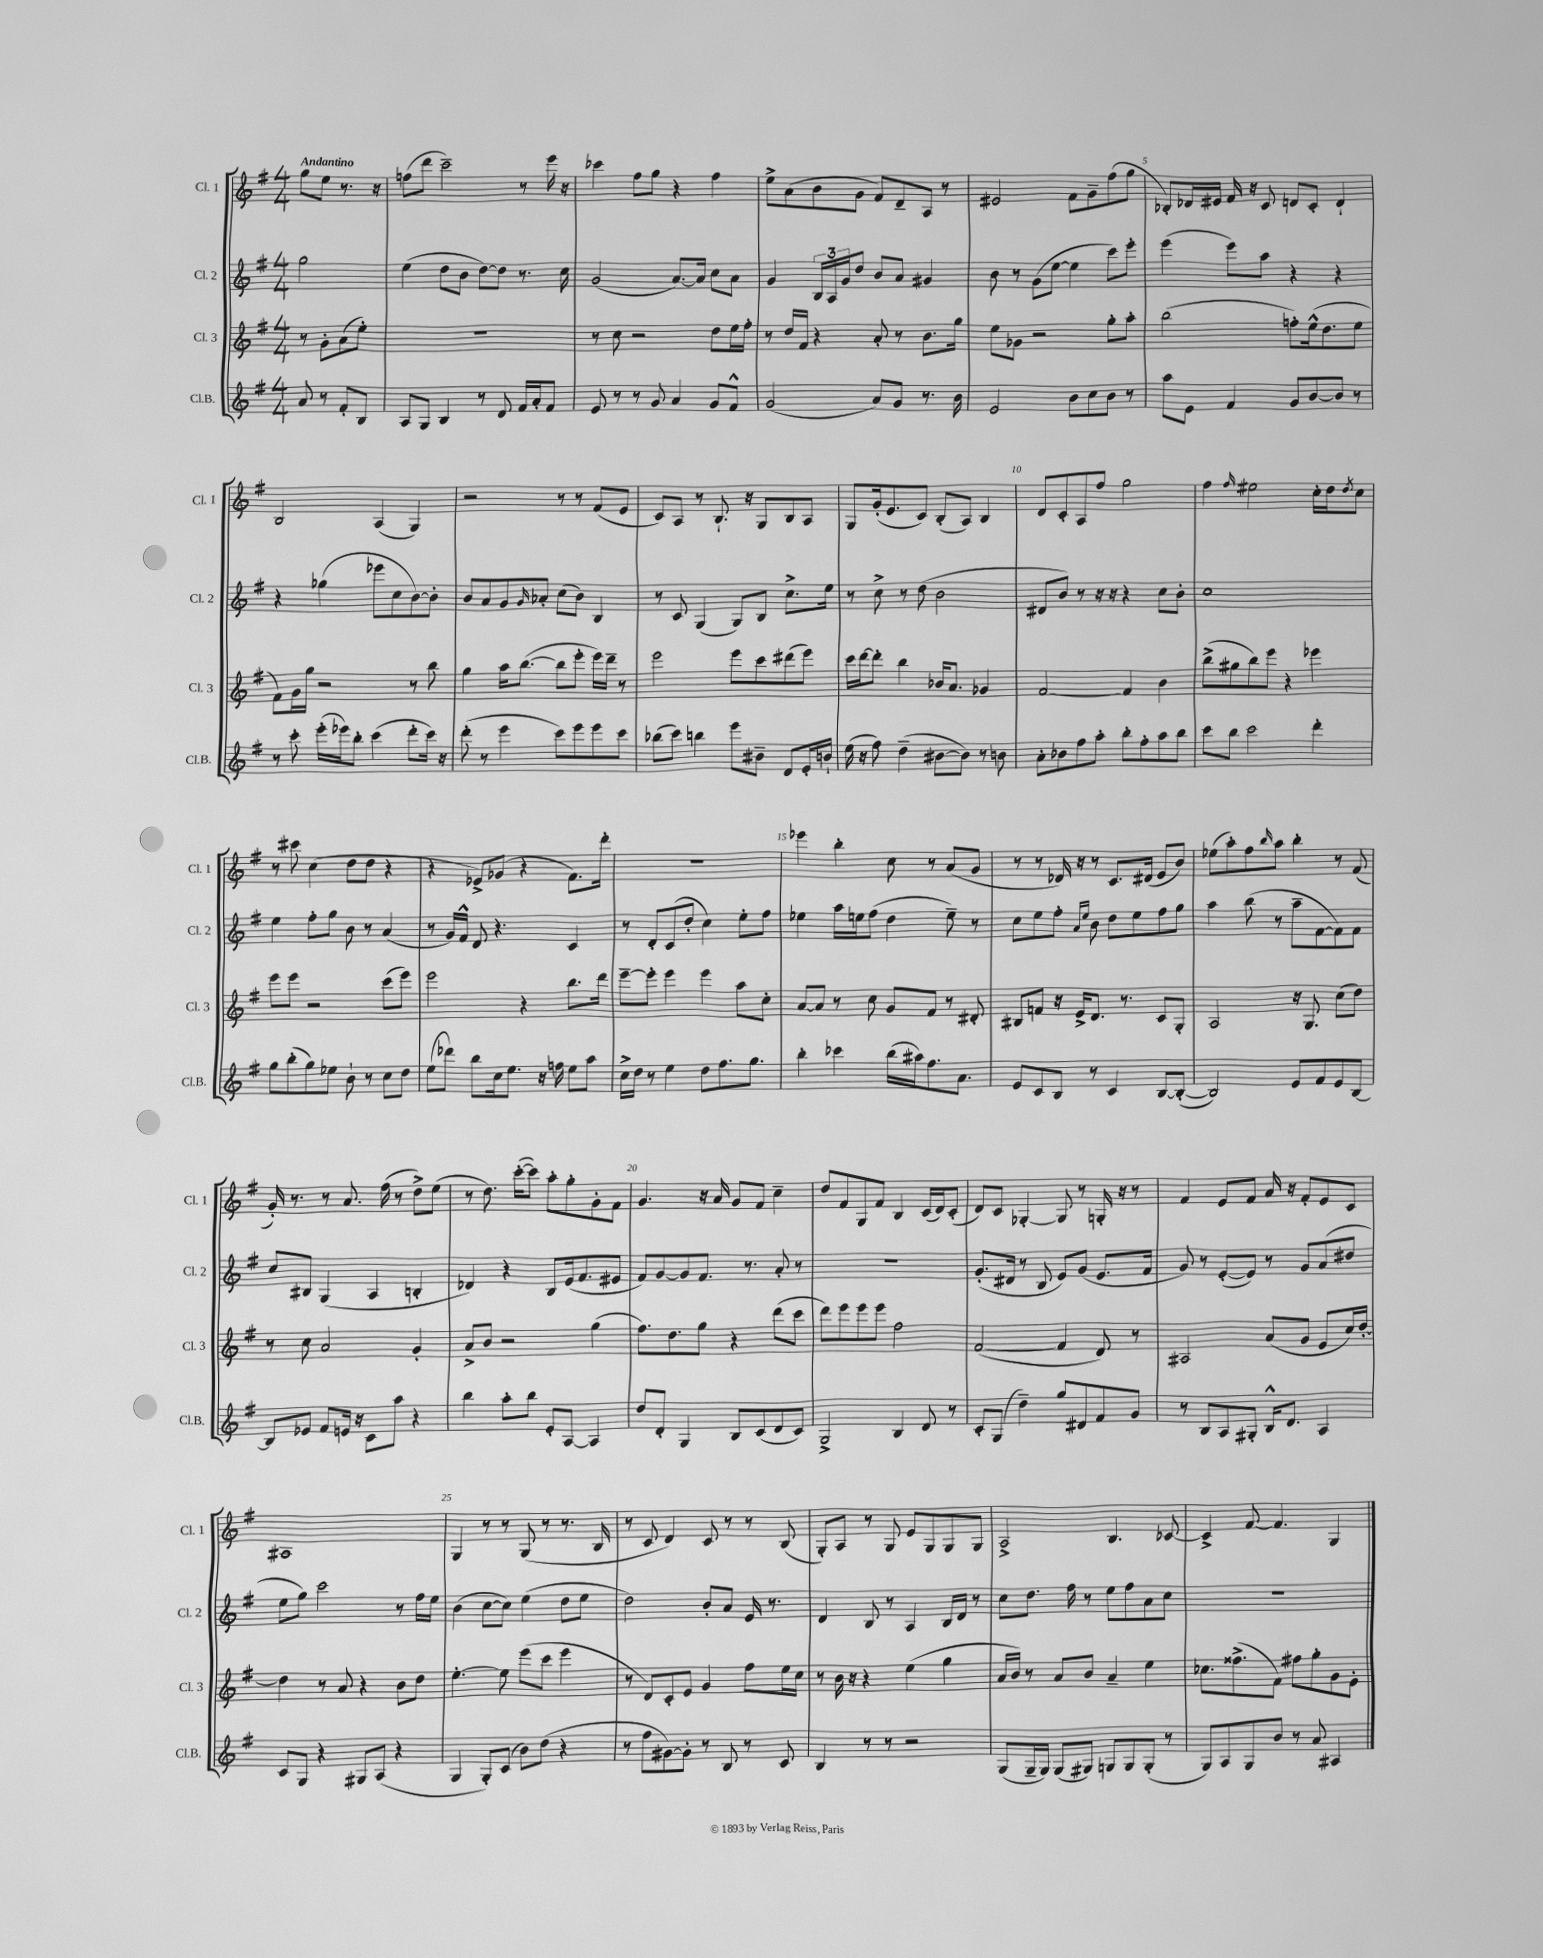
<<
\new StaffGroup <<
\new Staff = "s0" \with { instrumentName = "Cl. 1" shortInstrumentName = "Cl. 1" } {
    \clef treble \key g \major \numericTimeSignature \time 4/4 \partial 2 \tempo "Andantino"
    g''8 e''8 r8. r16 |
    f''8( d'''8 c'''2--) r8 e'''16 r16 |
    ces'''4 fis''8 g''8 r4 fis''4 |
    e''8-> a'8( b'8 g'8 fis'8) d'8-- a8 r8 |
    eis'2 fis'8 g'8-- fis''8( g''8 |
    bes8-.) des'16 eis'16 fis'16 r16 c'8 d'8 c'8-. d'4-! |
    b2 a4( g4) |
    r2 r8 r8 fis'8( e'8 |
    c'8) a8 r8 b8.-! r16 g8 b8 a8 |
    g8 g'16-.( e'8. c'8) b8-.( a8) b4 |
    d'8 c'8-. a8 fis''8 g''2 |
    fis''4 \grace { fis''16 } eis''2 c''16-. d''16 \acciaccatura { d''8 } c''8 |
    r8 cis'''8 c''4( d''8 d''8 r4 |
    r4 ees'8->) ges'8( r4 fis'8.) d'''16-. |
    R1 |
    ees'''4 b''4-. c''8 r8 a'8( g'8 |
    r8 r8 des'16) r16 r8 c'8. dis'16( e'8 b'8) |
    ees''8( a''8-.) fis''8 \grace { b''16 } a''8 b''4-. r8 fis'8( |
    g'16-.) r8. r8 a'8. fis''16( r8 d''8->) e''8( |
    r8 d''8.) c'''16~-.( c'''8) a''8-. g''8-. g'8-. fis'8 |
    g'4. r16 a'16 g'8 fis'8 c''4-- |
    d''8 fis'8 g8 fis'8 b4 c'16( d'16) c'8-.( |
    d'8) c'8 ges4~-. ges8 r8 g16-. r16 r8 |
    fis'4 e'8 fis'8 a'16 r16 fis'8-. e'8 c'8 |
    ais1 |
    g4 r8 r8 g8( r8 r8. b16 |
    r8 c'8 d'4) c'8 r8 r8 b8( |
    g8-.) a8 r8 g8 e'8 g8 g8 g8 |
    a2-> b4. ces'8~ |
    ces'4-> fis'8~ fis'4. g4 \bar "|." |
}
\new Staff = "s1" \with { instrumentName = "Cl. 2" shortInstrumentName = "Cl. 2" } {
    \clef treble \key g \major \numericTimeSignature \time 4/4 \partial 2
    g''2 |
    e''4( d''8 b'8 d''8~) d''8 r8. c''16 |
    g'2( a'8.~) a'16 c''8 a'8 |
    g'4 \tuplet 3/2 { b16 a16 g'16 } d''8 b'8 a'8 gis'4 |
    b'8 r8 g'8( e''8~ e''4 c'''8) e'''8-. |
    e'''4( e'''8) a''8 r4 r4 |
    r4 ges''4( ees'''8 c''8 b'8~) b'8-. |
    b'8 a'8 g'8 \grace { g'16 } aes'8-. c''8( b'8) b4 |
    r8 c'8 g4( g8) b8 c''8.-> e''16 |
    r8 c''8-> r8 d''8( b'2 |
    dis'8 b'8) r8 r16 r16 r4 c''8 b'8-. |
    c''1 |
    e''4 fis''8-. g''8 b'8 r8 a'4( |
    r8 g'16) fis'16-^ d'8 r4. c'4 |
    r8 d'8-. c'8( d''8-. c''4) e''8-. fis''8 |
    ees''4 a''16 e''16 fis''8( d''4 e''8--) r8 |
    c''8 e''8 fis''8-. \grace { a'16 e''16 } b'8 d''8 e''8 fis''8 g''8 |
    a''4 b''8( r8 a''8-- fis'8~ fis'8) fis'8 |
    c''8 bis8 g4( a4 b4-. |
    des'4) r4 b8 e'16( fis'8. eis'8 |
    fis'8) g'8~ g'8 fis'8. r8. a'8-. r8 |
    R1 |
    g'8.-.( dis'16 r8 b8 e'8) g'8( e'8. fis'16 |
    g'8) r8 e'8~-.( e'8) r8 g'8 a'8( dis''8 |
    e''8 g''8) c'''2 r8 fis''16 e''16 |
    b'4( c''8~ c''8) e''4( d''8 e''8 |
    d''2) b'8-. a'8 e'16 r8. |
    d'4 b8 r8 a4 b16 d'16 r8 |
    c''8 d''8. fis''16 r8 e''8 fis''8 a'8 c''8 |
    r1 \bar "|." |
}
\new Staff = "s2" \with { instrumentName = "Cl. 3" shortInstrumentName = "Cl. 3" } {
    \clef treble \key g \major \numericTimeSignature \time 4/4 \partial 2
    r8 g'8-. a'8( e''8-.) |
    R1 |
    r8 c''8 r2 d''8 e''16 fis''16-. |
    r8 d''16 fis'16 r4 a'8-. r8 b'8. g''16 |
    e''8 ges'8 r2 g''8-. a''8-. |
    b''2( f''8-.) e''16-^( d''8. e''8 |
    fis'8) g'16 g''16 r2 r8 b''8 |
    g''4 a''16 b''8.~( b''8 e'''8-. e'''16) d'''16-- r8 |
    e'''2 e'''8 c'''8 dis'''8( e'''8) |
    c'''16 d'''16~ d'''8-. b''4 bes'16 a'8. ges'4 |
    fis'2~ fis'4 b'4 |
    b''8->( gis''8 b''8) e'''8 r4 ees'''4 |
    e'''8 e'''8 r2 c'''8( e'''8) |
    e'''2 r4 b''8. d'''16 |
    e'''8~-- e'''8-. e'''4 e'''4 a''8 c''8-. |
    a'8~ a'8 r8 c''8 g'8 fis'8 r8 dis'8-. |
    bis8 f'8 r16 e'16-> d'8. r8. c'8 g8-. |
    a2 r16 g8. c''8( d''8) |
    r8 c''8 a'2 g'4-. |
    a'8-> b'8 r2 g''4( |
    fis''8.) d''8. g''8 r4 d'''8( c'''8 |
    d'''8) e'''8 e'''8 e'''8 fis''2 |
    fis'2~( fis'4 d'8) r8 |
    ais2 a'8( g'8 e'8 c''16) d''16~-. |
    d''4 r8 a'8 r4 b'8 d''8 |
    e''4.~-. e''8 e'''8( c'''8 e'''4 |
    r8 d'8) c'8-. e'8 g'4 fis''8 e''16 c''16 |
    r8 b'16 r16 r4 e''4( g''4 |
    a'16 b'16) r8 a'8 b'8 a'4-- e''4 |
    ces''8. fisis''8.->( fis'8) fis''8 g''8-. g'8 e'8-. \bar "|." |
}
\new Staff = "s3" \with { instrumentName = "Cl.B." shortInstrumentName = "Cl.B." } {
    \clef treble \key g \major \numericTimeSignature \time 4/4 \partial 2
    a'8 r8 fis'8-. b8 |
    a8 g8 b4 r8 d'8 fis'16 a'16-. fis'8 |
    e'8 r8 r8 g'8 a'4 g'8 fis'8-^ |
    g'2( a'8) g'8 r8. b'16 |
    e'2 b'8 c''8 b'8 r8 |
    a''8 e'8 fis'4 g'8 b'8~ b'8 r8 |
    r8 c'''8-. e'''16-.( ees'''16) b''8-. c'''4( d'''8-. c'''16) r16 |
    d'''8-.( r8 e'''4 c'''8) e'''8 e'''8 c'''8 |
    bes''8( c'''8) b''4 e'''8 bis'8-- d'8 e'16-. b'16-! |
    e''16( r16 fis''8) d''4--( bis'8~ bis'8) r8 b'8 |
    a'8-. bes'8 fis''8 a''8-. b''8-. fis''8-. a''8 b''8 |
    c'''8 b''8 c'''2 d'''4-. |
    g''8 b''8-.( g''8) ees''8 b'8-! r8 c''8 d''8 |
    e''8( des'''8) b''8 c''16 e''8. r16 f''16 e''8 a''8 |
    c''16-> d''16 r8 e''4 d''8 fis''8. g''8. |
    b''4-. ces'''4 b''16( ais''16) fis''8. a'8. |
    e'8 c'8 b8 r8 c'4 b8~ b8~-.( |
    b2) e'8 fis'8 e'8 b8~ |
    b8 ees'8 fis'8 e'16 r16 c'8 a''8 r4 |
    b''4 a''8-. b''8 e'8-. a8~ a4 |
    d''8 d'8-. g4 b8 c'8( d'8 c'8) |
    g2-> b4 d'8 r8 |
    c'8-. g8( d''4--) g''8 dis'8 fis'8 g'8 |
    r8 b8 a8 gis8-. b16-^ d'8. a4 |
    c'8 g8 r4 gis8 a8( r4 |
    g4 g8-.) c'8( b'8) d''8( r4 |
    r8 fis''8 gis'8~) gis'8-. r8 b8 r8 c'8 |
    b4 r8 r8 r2 |
    g8( g16-- g16) g8( gis8) g8 g8 g8-.( r8 |
    g8) a8 g8 b'8 r8 a'8 ais4 \bar "|." |
}
>>
>>
\layout { \context { \Score \override BarNumber.break-visibility = ##(#f #t #t) barNumberVisibility = #(every-nth-bar-number-visible 5) } }
